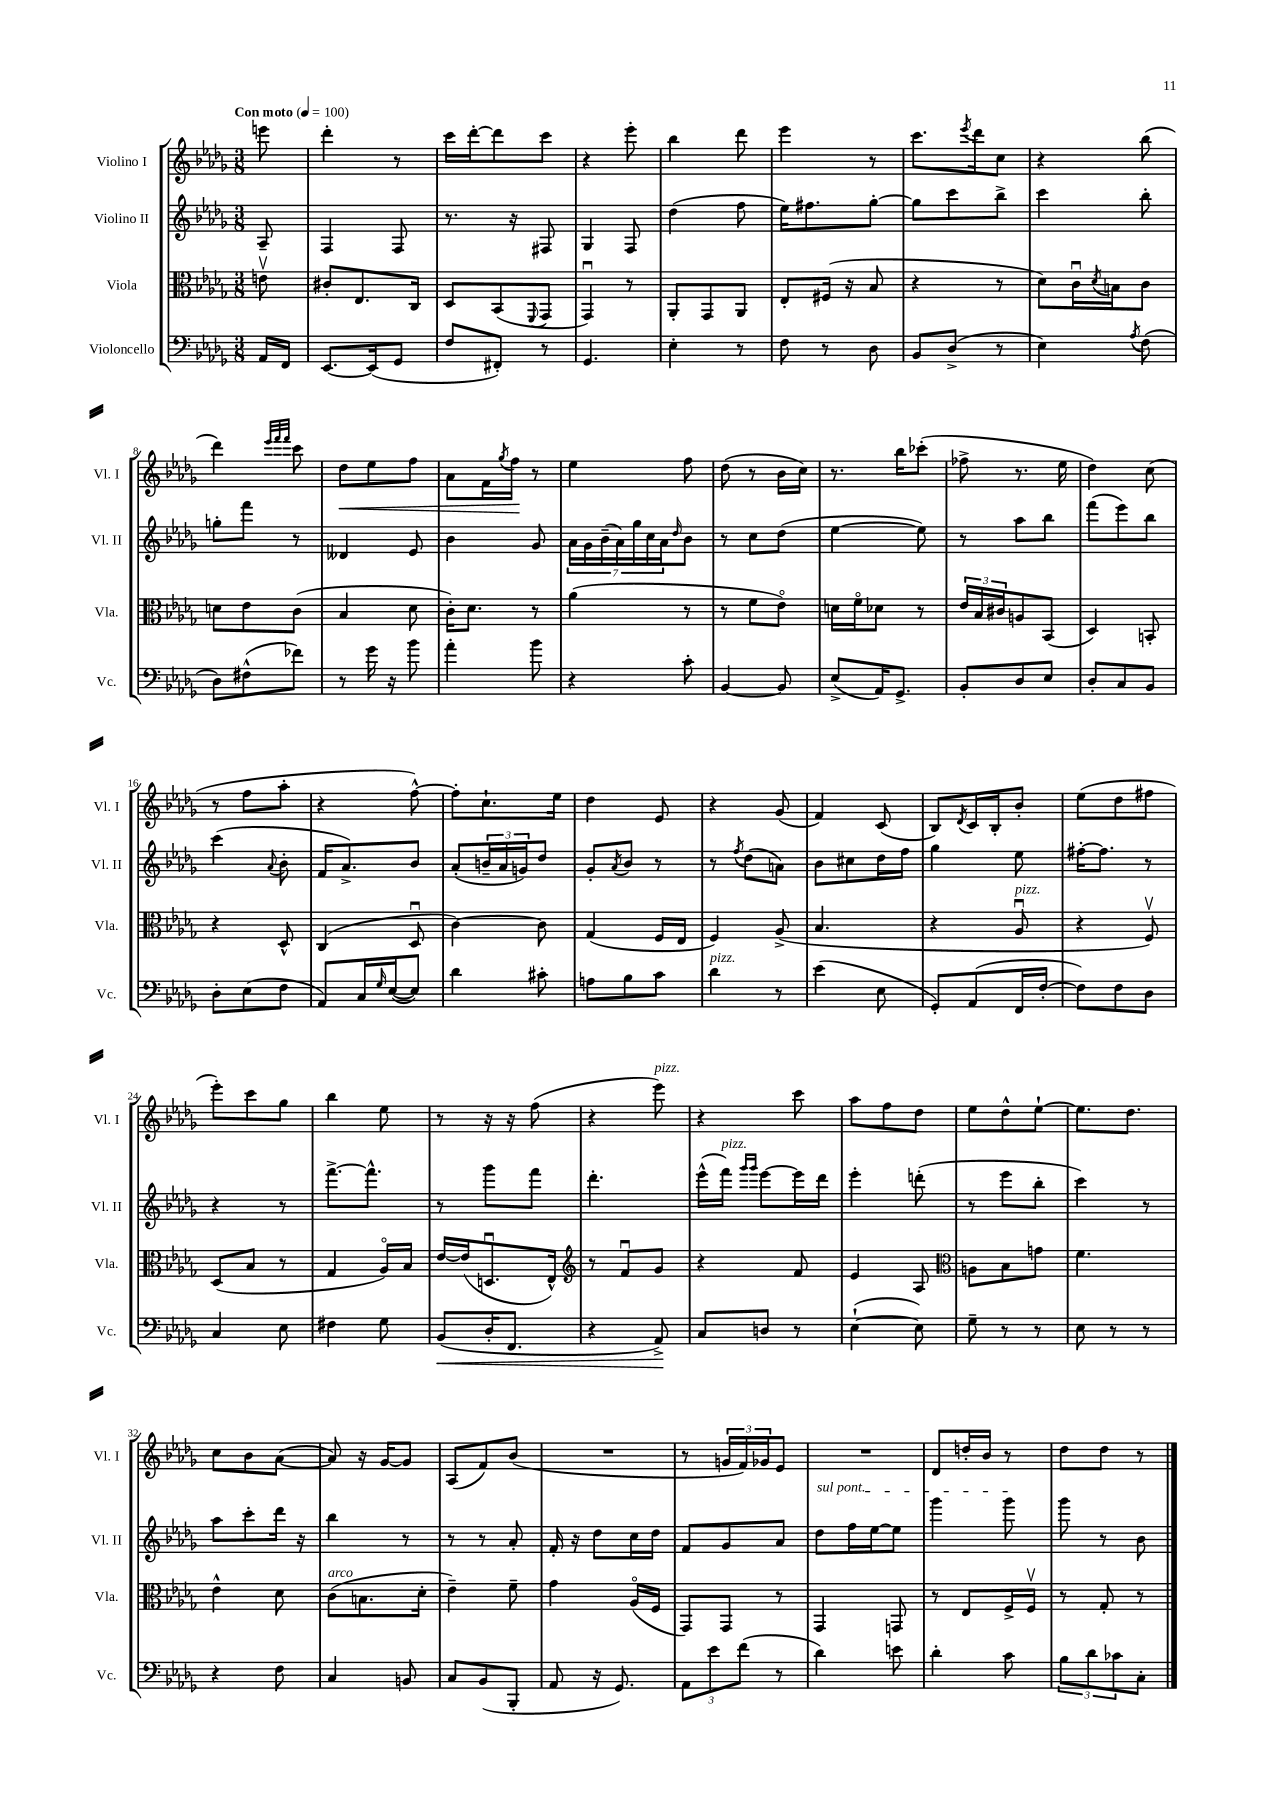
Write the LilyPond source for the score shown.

<<
\new StaffGroup <<
\new Staff = "s0" \with { instrumentName = "Violino I" shortInstrumentName = "Vl. I" } {
    \clef treble \key des \major \numericTimeSignature \time 3/8 \partial 8 \tempo "Con moto" 4 = 100
    e'''8 |
    des'''4-. r8 |
    c'''16 des'''16~-. des'''8 c'''8 |
    r4 ees'''8-. |
    bes''4 des'''8 |
    ees'''4 r8 |
    c'''8. \acciaccatura { ees'''8 } des'''16 c''8 |
    r4 bes''8( |
    des'''4) \grace { ees'''32 f'''32 f'''32 } c'''8 |
    des''8\< ees''8 f''8 |
    aes'8 f'16 \acciaccatura { ges''8 } f''16\! r8 |
    ees''4 f''8 |
    des''8( r8 bes'16 c''16) |
    r8. bes''16 ces'''8-.( |
    fes''8-> r8. ees''16 |
    des''4) c''8( |
    r8 f''8 aes''8-. |
    r4 f''8~-^) |
    f''8-. c''8.-! ees''16 |
    des''4 ees'8 |
    r4 ges'8( |
    f'4) c'8( |
    bes8) \acciaccatura { des'8 } c'16 bes16-. bes'8-. |
    ees''8( des''8 fis''8 |
    ees'''8-.) c'''8 ges''8 |
    bes''4 ees''8 |
    r8 r16 r16 f''8( |
    r4 ees'''8^\markup { \italic "pizz." }) |
    r4 c'''8 |
    aes''8 f''8 des''8 |
    ees''8 des''8-^ ees''8~-! |
    ees''8. des''8. |
    c''8 bes'8 aes'8~( |
    aes'8) r16 ges'16~ ges'8 |
    aes8( f'8) bes'8( |
    R4. |
    r8 \tuplet 3/2 { g'16 f'16) ges'16 } ees'8 |
    R4. |
    des'8 d''16-. bes'16 r8 |
    des''8 des''8 r8 \bar "|." |
}
\new Staff = "s1" \with { instrumentName = "Violino II" shortInstrumentName = "Vl. II" } {
    \clef treble \key des \major \numericTimeSignature \time 3/8 \partial 8
    aes8-- |
    f4 f8 |
    r8. r16 fis8 |
    ges4 f8 |
    des''4( f''8 |
    ees''16) fis''8. ges''8~-. |
    ges''8 c'''8 bes''8-> |
    c'''4 bes''8-. |
    g''8-. f'''8 r8 |
    deses'4 ees'8 |
    bes'4 ges'8 |
    \tuplet 7/4 { aes'16 ges'16 bes'16--( aes'16) ges''16 c''16 aes'16 } \grace { des''16 } bes'8 |
    r8 c''8 des''8( |
    ees''4~ ees''8) |
    r8 aes''8 bes''8 |
    f'''8( ees'''8) bes''8 |
    c'''4( \appoggiatura { aes'8 } bes'8-. |
    f'16 aes'8.->) bes'8 |
    aes'8-.( \tuplet 3/2 { b'16-- aes'16 g'16) } des''8 |
    ges'8-. \acciaccatura { aes'8 } bes'8 r8 |
    r8 \acciaccatura { f''8 } des''8( a'8) |
    bes'8 cis''8 des''16 f''16 |
    ges''4 ees''8 |
    fis''16~-. fis''8. r8 |
    r4 r8 |
    f'''8.~-> f'''8.-^ |
    r8 ges'''8 f'''8 |
    des'''4.-. |
    ees'''16-^( f'''16^\markup { \italic "pizz." }) \grace { ges'''16 ges'''16 } ees'''8~ ees'''16 des'''16 |
    ees'''4-. d'''8-.( |
    r8 ees'''8 bes''8-. |
    c'''4) r8 |
    aes''8 c'''8-. des'''16 r16 |
    bes''4 r8 |
    r8 r8 aes'8-. |
    f'16-. r16 des''8 c''16 des''16 |
    f'8 ges'8 aes'8 |
    \once \override TextSpanner.bound-details.left.text = \markup { \italic "sul pont." } des''8\startTextSpan f''16 ees''16~ ees''8 |
    ges'''4 ges'''8\stopTextSpan |
    ges'''8 r8 bes'8 \bar "|." |
}
\new Staff = "s2" \with { instrumentName = "Viola" shortInstrumentName = "Vla." } {
    \clef alto \key des \major \numericTimeSignature \time 3/8 \partial 8
    e'8\upbow |
    cis'8-. ees8. c16 |
    des8 bes,8( \appoggiatura { f,8 } ges,8 |
    ges,4\downbow) r8 |
    aes,8-. ges,8 aes,8 |
    ees8-. fis16( r16 bes8 |
    r4 r8 |
    des'8) c'16\downbow \acciaccatura { des'8 } b16 c'8 |
    d'8 ees'8 c'8( |
    bes4 des'8 |
    c'16-.) des'8. r8 |
    aes'4( r8 |
    r8 f'8 ees'8\flageolet) |
    d'16 f'16\flageolet des'8 r8 |
    \tuplet 3/2 { ees'16 bes16 cis'16 } a8 bes,8( |
    des4) b,8-. |
    r4 des8-^ |
    c4( des8\downbow |
    c'4~) c'8 |
    ges4( f16 ees16 |
    f4) aes8->( |
    bes4. |
    r4 aes8\downbow^\markup { \italic "pizz." } |
    r4 f8\upbow) |
    des8( bes8 r8 |
    ges4 aes16\flageolet) bes16 |
    ees'16~ ees'16( d8.\downbow ees16-^) |
    \clef treble r8 f'8\downbow ges'8 |
    r4 f'8 |
    ees'4 aes8 |
    \clef alto a8 bes8 g'8 |
    f'4. |
    ees'4-^ des'8 |
    c'8^\markup { \italic "arco" }( b8. des'16-. |
    ees'4--) f'8-- |
    ges'4 aes16\flageolet( f16 |
    ges,8) ges,8 r8 |
    ges,4 g,8 |
    r8 ees8 f16-> f16\upbow |
    r8 ges8-. r8 \bar "|." |
}
\new Staff = "s3" \with { instrumentName = "Violoncello" shortInstrumentName = "Vc." } {
    \clef bass \key des \major \numericTimeSignature \time 3/8 \partial 8
    aes,16 f,16 |
    ees,8.~ ees,16( ges,8 |
    f8 fis,8-.) r8 |
    ges,4. |
    ees4-. r8 |
    f8 r8 des8 |
    bes,8 des8->( r8 |
    ees4) \acciaccatura { aes8 } f8( |
    des8) fis8-^( fes'8) |
    r8 ges'16 r16 bes'8 |
    aes'4-. bes'8 |
    r4 c'8-. |
    bes,4~ bes,8 |
    ees8->( aes,16) ges,8.-> |
    bes,8-. des8 ees8 |
    des8-. c8 bes,8 |
    des8-. ees8( f8 |
    aes,8) c16 \grace { ges16 } ees16~( ees8) |
    des'4 cis'8-. |
    a8 bes8 c'8 |
    des'4^\markup { \italic "pizz." } r8 |
    ees'4( ees8 |
    ges,8-.) aes,8( f,16 f16~-. |
    f8) f8 des8 |
    c4 ees8 |
    fis4 ges8 |
    bes,8\<( des16-. f,8. |
    r4 aes,8->\!) |
    c8 d8 r8 |
    ees4~-!( ees8) |
    ges8-- r8 r8 |
    ees8 r8 r8 |
    r4 f8 |
    c4 b,8 |
    c8 bes,8( bes,,8-. |
    aes,8 r16 ges,8.) |
    \tuplet 3/2 { aes,8 ees'8 f'8( } r8 |
    des'4) e'8 |
    des'4-. c'8 |
    \tuplet 3/2 { bes8 des'8 ces'8 } c8-. \bar "|." |
}
>>
>>
